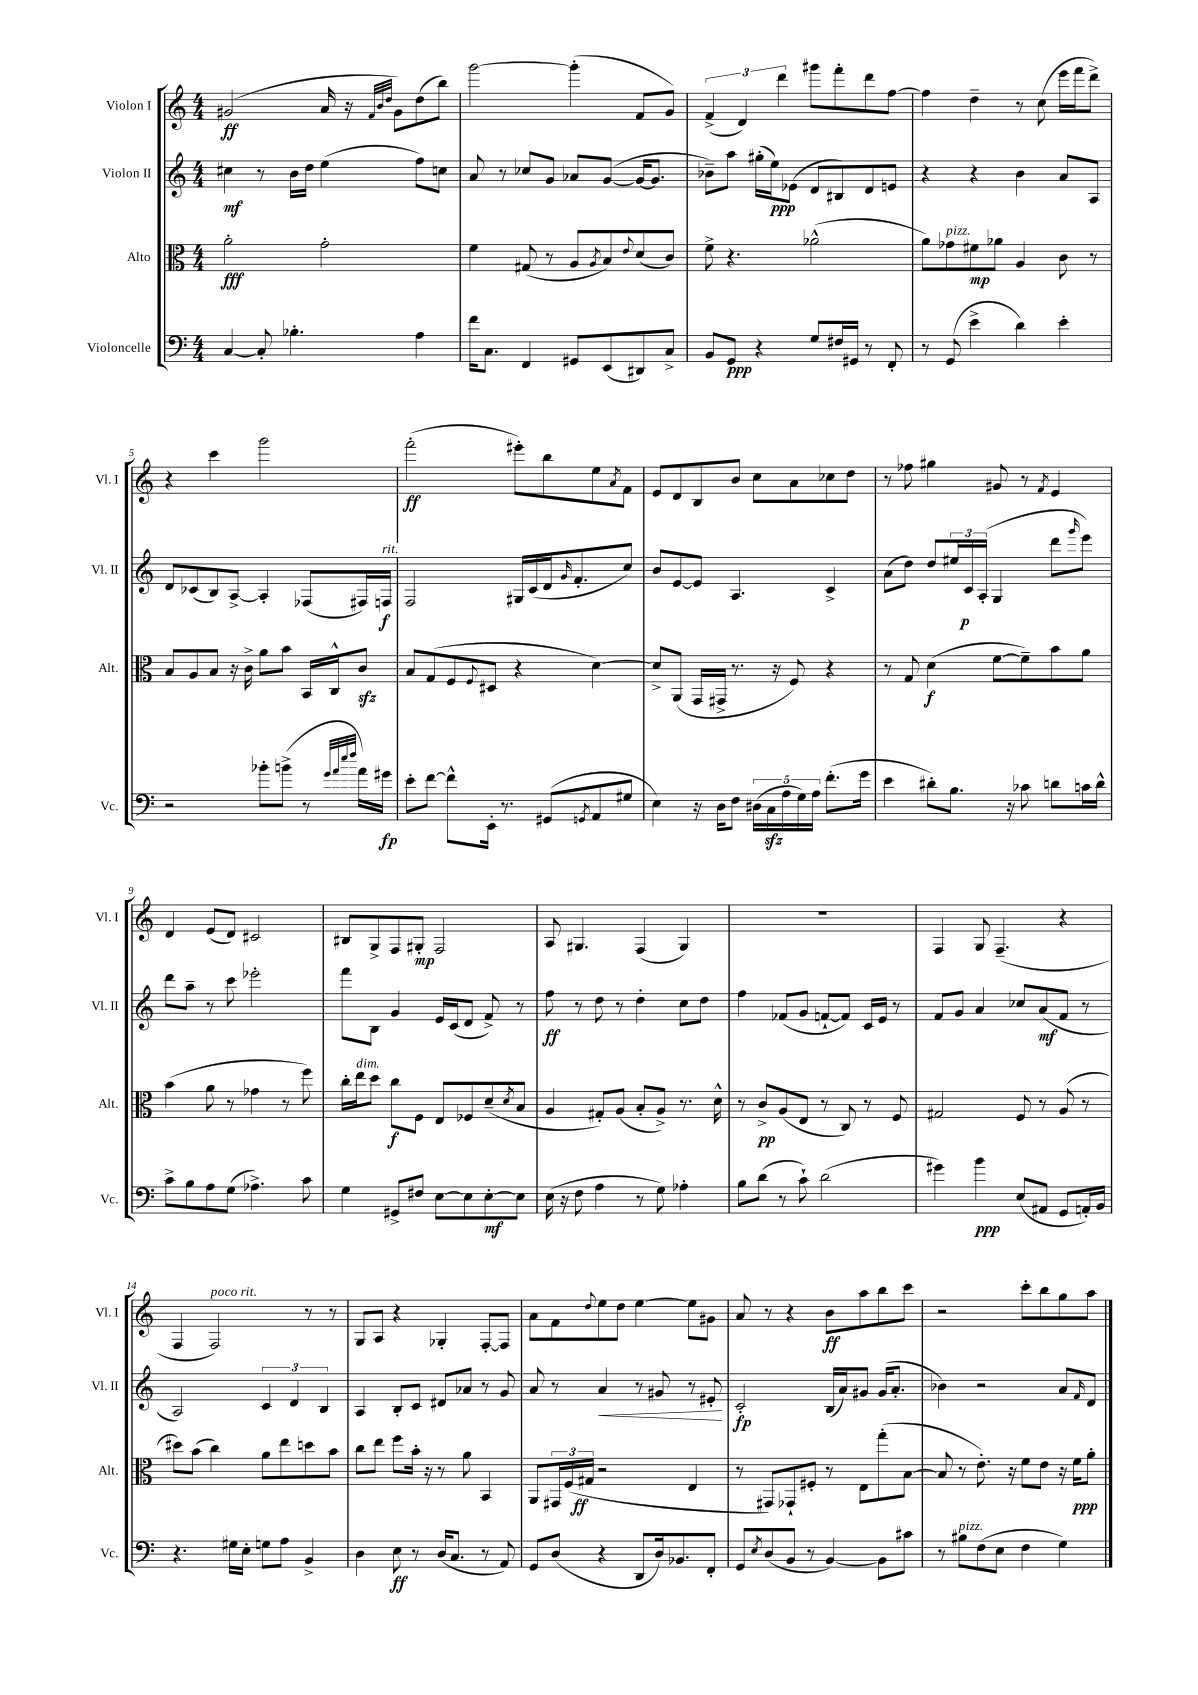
<<
\new StaffGroup <<
\new Staff = "s0" \with { instrumentName = "Violon I" shortInstrumentName = "Vl. I" } {
    \clef treble \key c \major \numericTimeSignature \time 4/4
    gis'2\ff( a'16 r16 \grace { f'32 b'32 d''32 } gis'8) d''8( b''8) |
    g'''2~ g'''4-.( f'8 g'8) |
    \tuplet 3/2 { f'4->( d'4) d'''4 } gis'''8 f'''8-. d'''8 f''8~ |
    f''4 d''4-- r8 c''8( e'''16 f'''16 d'''8->) |
    r4 c'''4 g'''2 |
    f'''2-.\ff( eis'''8-.) b''8 e''8 \acciaccatura { a'8 } f'8 |
    e'8 d'8 b8 b'8 c''8 a'8 ces''8 d''8 |
    r8 fes''8 gis''4 gis'8 r8 \acciaccatura { f'8 } e'4 |
    d'4 e'8( d'8) cis'2 |
    bis8 g8-> f8 gis8-.\mp f2 |
    a8 gis4. f4( gis4) |
    R1 |
    f4 g8 f4.--( r4 |
    f4 f2^\markup { \italic "poco rit." }) r8 r8 |
    g8 a8 r4 ges4-. f8~-. f8 |
    a'8 f'8 \appoggiatura { d''8 } e''8 d''8 e''4~ e''8 gis'8 |
    a'8 r8 r4 b'8\ff a''8 b''8 c'''8 |
    r2 c'''8-. b''8 g''8 a''8 \bar "|." |
}
\new Staff = "s1" \with { instrumentName = "Violon II" shortInstrumentName = "Vl. II" } {
    \clef treble \key c \major \numericTimeSignature \time 4/4
    cis''4\mf r8 b'16 d''16 e''4( f''8) c''8 |
    a'8 r8 ces''8 g'8 aes'8 g'8~( g'16~ g'8. |
    bes'8--) a''8 gis''16-.( e''16\ppp) ees'8( d'8 bis8) d'8 e'8 |
    r4 r4 b'4 a'8 a8 |
    d'8 ces'8( b8) a8~-> a4-. fes8( fis16) f16\f^\markup { \italic "rit." } |
    f2 gis16 c'16( d'16 \grace { g'16 } f'8.-. c''8) |
    b'8 e'8~ e'8 a4. c'4-> |
    a'8( d''8) d''8 \tuplet 3/2 { eis''16 c'16\p a16-.( } g4 d'''8 \grace { g'''16 } e'''8) |
    d'''8 a''8-- r8 c'''8 ees'''2-. |
    f'''8 b8 g'4 e'16 c'16( d'8 f'8->) r8 |
    f''8\ff r8 d''8 r8 d''4-. c''8 d''8 |
    f''4 fes'8( g'8 f'8~-! f'8) c'16 e'16 r8 |
    f'8 g'8 a'4 ces''8 a'8\mf( f'8 r8 |
    a2) \tuplet 3/2 { c'4 d'4 b4 } |
    a4 b8-. c'8 dis'8 aes'8 r8 g'8 |
    a'8 r8 a'4\< r8 gis'8 r8 eis'8-.\! |
    c'2-.\fp b16( a'16) gis'8 gis'16( a'8.-. |
    bes'4) r2 a'8 \grace { f'16 } d'8 \bar "|." |
}
\new Staff = "s2" \with { instrumentName = "Alto" shortInstrumentName = "Alt." } {
    \clef alto \key c \major \numericTimeSignature \time 4/4
    a'2-.\fff g'2-. |
    f'4 gis8( r8 a8 \acciaccatura { a8 } b8) \appoggiatura { e'8 } d'8( c'8) |
    f'8-> r4. aes'2-^( |
    a'8) ges'8^\markup { \italic "pizz." } fis'8\mp aes'8 a4 c'8 r8 |
    b8 a8 b8 r16 c'16-> a'8 b'8 b,16 c16-^ c'8\sfz |
    b8 g8( f8 \appoggiatura { f8 } dis8 r4 d'4~) |
    d'8-> a,8( g,16 gis,16-> r8. r16 f8) r4 |
    r8 g8 d'4\f( f'8~ f'8--) b'8 a'8 |
    b'4( a'8 r8 ges'4 r8 f''8) |
    c''16-. e''16^\markup { \italic "dim." } d''8 c''8\f f8 e8 fes8 d'8--( \acciaccatura { d'8 } b8 |
    a4 gis8-.) a8( b8-. a8->) r8. d'16-^ |
    r8 c'8->\pp a8( e8 r8 c8) r8 f8 |
    gis2 f8 r8 a8( r8 |
    dis''8) b'8( c''4) a'8 e''8 d''8 b'8 |
    c''8 e''8 f''8 b'16-. r16 r8 a'8 b,4 |
    a,8 \tuplet 3/2 { gis,16 f16( gis16\ff } r2 e4 |
    r8 gis,8) ges,8-! fis8-. r8 e8 g''8-.( b8~ |
    b8 r8 e'8.-.) r16 f'8 e'8 r16 f'16\ppp a'8-. \bar "|." |
}
\new Staff = "s3" \with { instrumentName = "Violoncelle" shortInstrumentName = "Vc." } {
    \clef bass \key c \major \numericTimeSignature \time 4/4
    c4~ c8-. bes4.-. a4 |
    f'16 c8. f,4 gis,8 e,8( dis,8) c8-> |
    b,8 g,8\ppp r4 g8 fis16 gis,16 r8 f,8-. |
    r8 g,8( e'4-> d'4) e'4-. |
    r2 bes'8-. b'8->( r8 \grace { g'32 a'32 e''32 f''32 } a'16) gis'16\fp |
    e'8-. f'8~ f'8-^ e,16-. r8. gis,8( \acciaccatura { g,8 } a,8 gis8 |
    e4) r16 d16 f8 \tuplet 5/4 { dis16( c16\sfz a16 g16) a16 } f'8.-.( g'16 |
    e'4 dis'8-.) b8. r16 ces'8 d'8 c'16 d'16-^ |
    c'8-> b8 a8 g8( aes4.->) c'8 |
    g4 gis,8-> fis8 e8~ e8 e8~-.\mf e8 |
    e16( r16 f8 a4 r8 g8) aes4-. |
    b8 d'8( r8 c'8-!) d'2( |
    gis'4) b'4\ppp e8( ais,8 g,8 a,16-.) b,16 |
    r4. gis16 e16-. g8 a8 b,4-> |
    d4 e8\ff r8 d16( c8. r8 a,8) |
    g,8 d8( r4 d,8 d16) bes,8. f,8-. |
    g,8 \acciaccatura { e8 } d8( b,8 r8 b,4~) b,8 cis'8 |
    r8 bis8^\markup { \italic "pizz." } f8( e8 f4 g4) \bar "|." |
}
>>
>>
